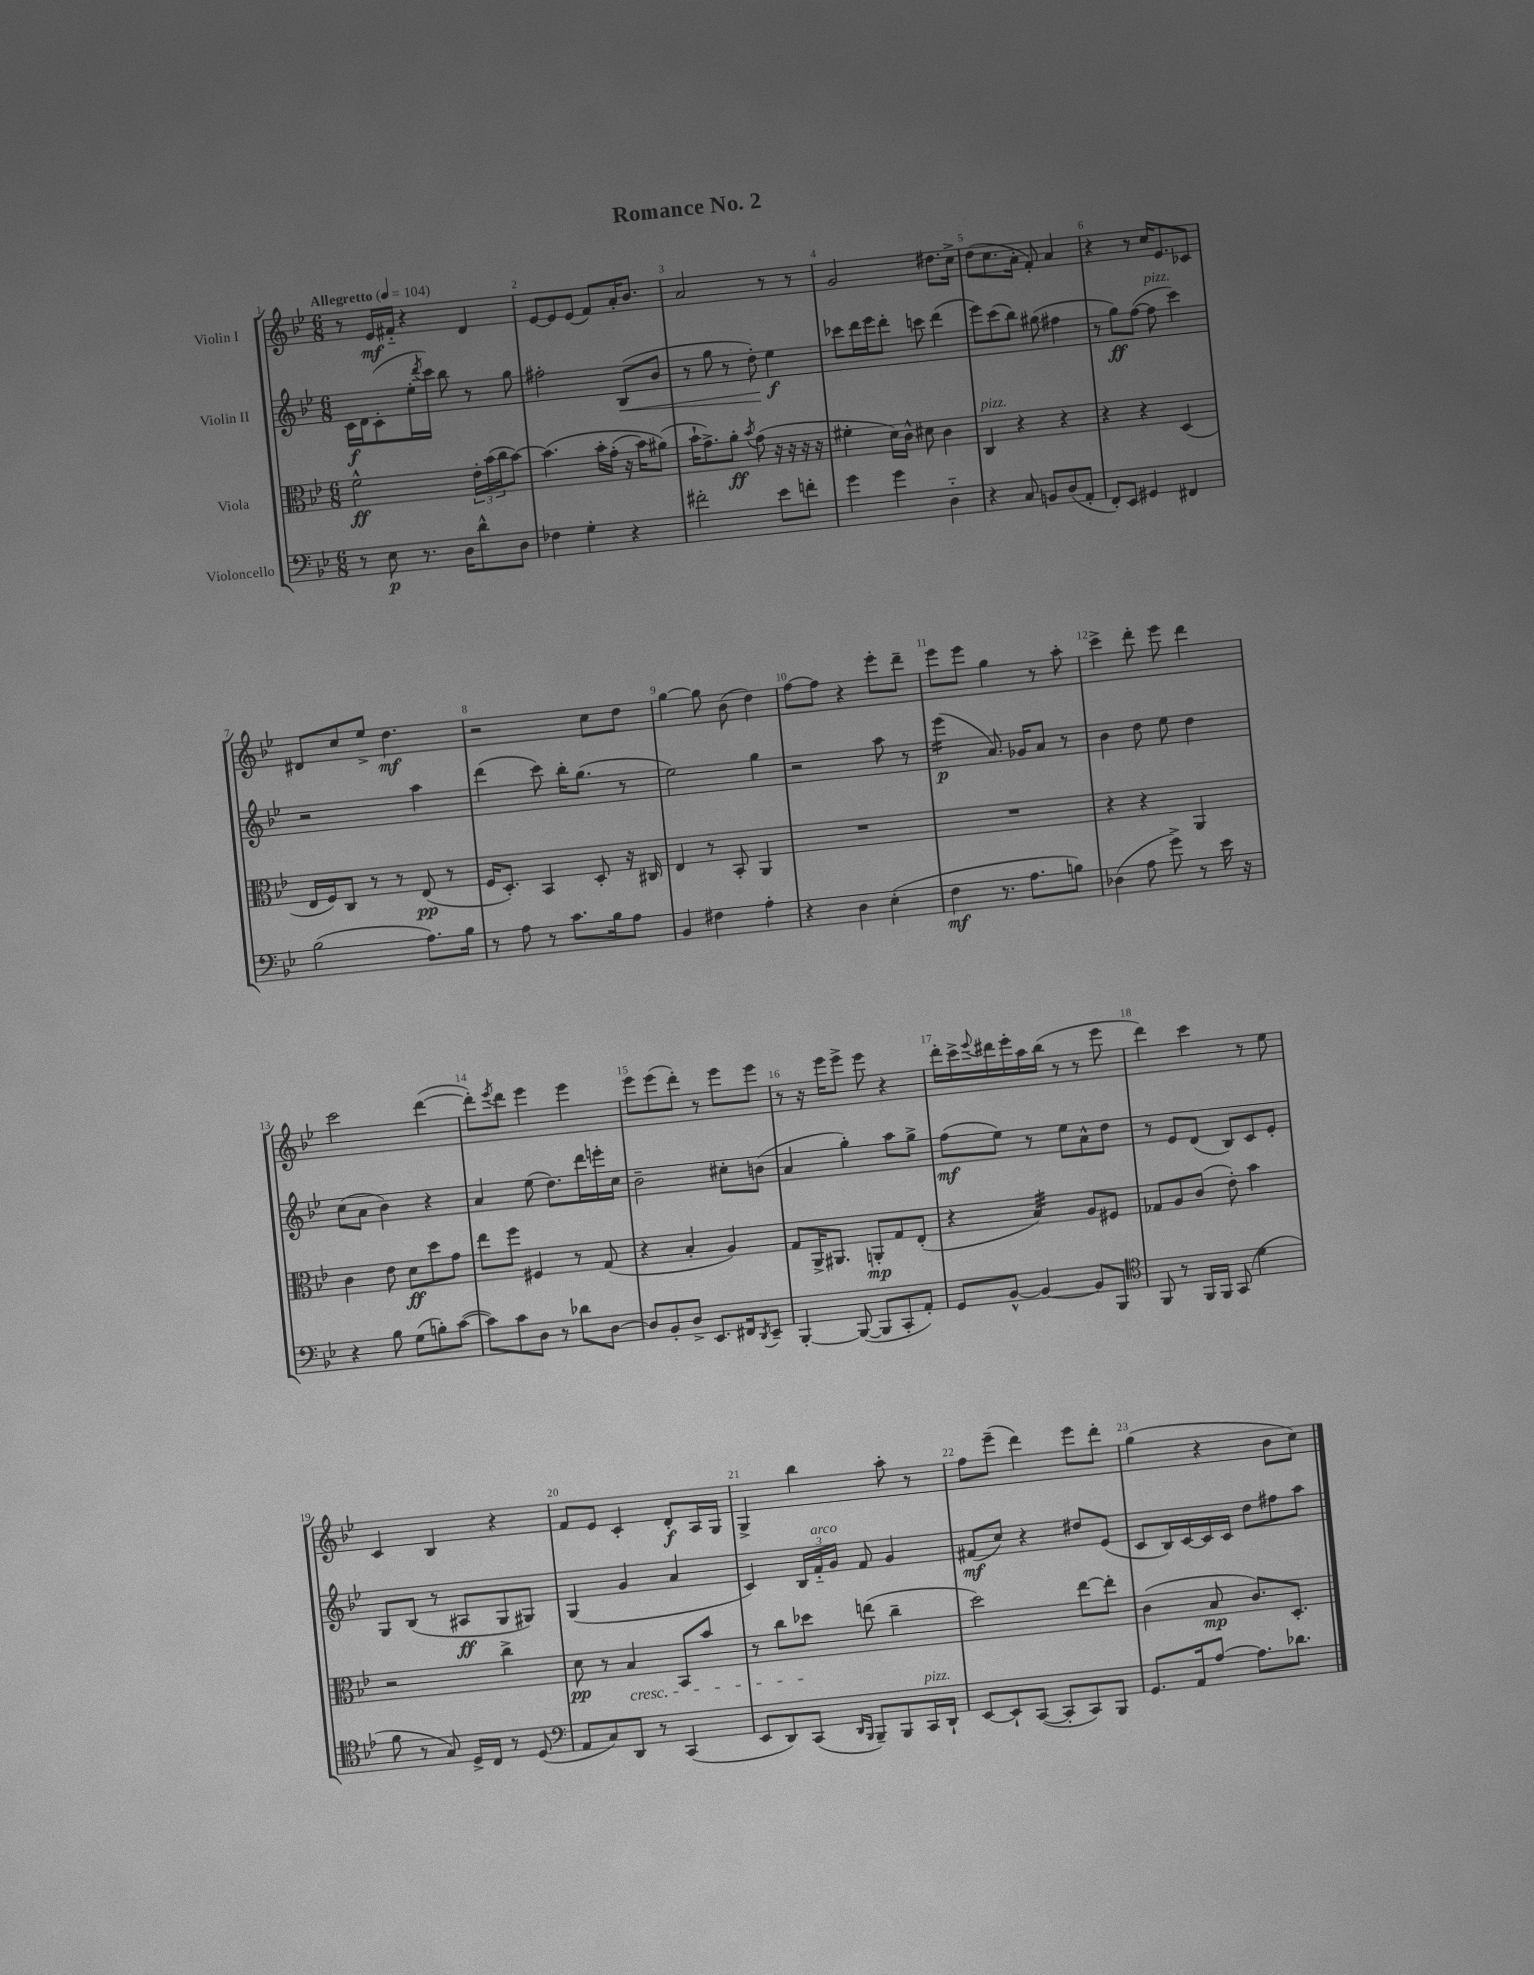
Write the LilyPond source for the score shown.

\header { title = "Romance No. 2" }
<<
\new StaffGroup <<
\new Staff = "s0" \with { instrumentName = "Violin I" } {
    \clef treble \key bes \major \numericTimeSignature \time 6/8 \tempo "Allegretto" 4 = 104
    r8 ees'16\mf fis'16-_ r4 d'4 |
    ees'8~ ees'8 ees'8( f'8) a'16-. bes'8. |
    a'2 r8 r8 |
    g'2 dis''8. c''16-> |
    d''8( c''8. a'16-. f'8-.) a'4 |
    r4 r8 c''16 ees'8. ces'8 |
    dis'8 c''8 ees''8-> d''4.\mf |
    r2 c''8 d''8 |
    g''4~ g''8 bes'8( d''4) |
    f''8~ f''8 r4 ees'''8-. d'''8-- |
    ees'''8 ees'''8 g''4 r8 a''8-. |
    c'''4-> d'''8-. ees'''8 d'''4 |
    c'''2 d'''4~( |
    d'''8-.) \acciaccatura { ees'''8 } d'''8 ees'''4 ees'''4 |
    ees'''8 ees'''8( d'''8-.) r8 ees'''8 ees'''8 |
    r8 r16 ees'''16 ees'''8-> ees'''8 r4 |
    d'''16-. c'''16-> \appoggiatura { ees'''8 } dis'''16 ees'''16-. a''16 bes''16( r8 r8 ees'''8 |
    d'''4) c'''4 r8 ees''8 |
    c'4 bes4 r4 |
    f'8 ees'8 c'4-. d'8-.\f a16 g16 |
    g4-> bes''4 a''8-. r8 |
    f''8 ees'''8--( d'''4) ees'''8 d'''8-. |
    g''4( r4 bes'8 c''8) \bar "|." |
}
\new Staff = "s1" \with { instrumentName = "Violin II" } {
    \clef treble \key bes \major \numericTimeSignature \time 6/8
    c'16\f d'16 c'8-.( ees''16-. \acciaccatura { d'''8 } c'''16) bes''8 r8 g''8 |
    fis''2-. bes8\<( bes'8 |
    r8 g''8 r8 d''8-.\!) ees''4\f |
    ces'''8 d'''16 ees'''16 d'''8-. c'''8 d'''4( |
    ees'''8) c'''8( bes''8) gis''8( fis''4 |
    r8 g''8\ff) f''8~( f''8^\markup { \italic "pizz." } c'''4) |
    r2 a''4 |
    d'''4( c'''8) bes''16-. g''8.( r8 |
    ees''2) g''4 |
    r2 a''8 r8 |
    ees'''4:16\p( a'8.) ges'16 a'8 r8 |
    bes'4 d''8 ees''8 d''4 |
    c''8( a'8 bes'4) r4 |
    a'4 ees''8( d''8.) d'''16 e'''16-. c''16 |
    bes'2-- cis''8-. b'8( |
    a'4 g''4-.) a''8 g''8-> |
    f''8\mf( ees''8) r8 ees''8 a'8-^ d''8 |
    r8 ees'8 d'8( bes8) c'8 ees'8-. |
    g8 bes8( r8 ais8\ff g8 gis8) |
    g4( g'4 a'4 |
    c'4) \tuplet 3/2 { bes16 f'16-_^\markup { \italic "arco" } g'16 } f'8 g'4 |
    fis'8\mf( c''8) r4 dis''8 ees'8( |
    c'8 bes16) c'16~ c'16 c'16 d''8 fis''8 a''8 \bar "|." |
}
\new Staff = "s2" \with { instrumentName = "Viola" } {
    \clef alto \key bes \major \numericTimeSignature \time 6/8
    f'2-^\ff \tuplet 3/2 { ees'16-. bes'16( c''16 } bes'8~) |
    bes'4.\( bes'16-. g'16-.( r16 bes'16) ais'8(\) |
    bes'16-! g'8.->) a'8-.\ff \acciaccatura { bes'8 } g'8( r16 r16 r16 r16 |
    fis'4-. d'16) c'16-^ dis'8 c'4 |
    c4^\markup { \italic "pizz." } r4 r4 |
    r4 r4 d4( |
    ees16 f16) c8 r8 r8 ees8\pp( r8 |
    f16 d8.-.) bes,4 d8-. r16 cis16 |
    ees4 r8 bes,8-. a,4 |
    R2. |
    R2. |
    r4 r4 a,4 |
    c'4 ees'8 d'8\ff d''8 g'8 |
    ees''8 f''8 fis4 r8 g8( |
    r4 bes4-. a4) |
    g8 a,16-> ais,8. a,8-.\mp g8 ees8-.( |
    r4 bes4:32) a8 fis8 |
    ges8 a8 c'8( ees'8-.) bes'4 |
    r2 c''4-> |
    d'8\pp r8 bes4\cresc bes,8 bes'8 |
    r8 c''8 des''8\! e''8( c''4-- |
    d''2) ees''8~ ees''8-. |
    c'4( bes8\mp c'8.) d8.-. \bar "|." |
}
\new Staff = "s3" \with { instrumentName = "Violoncello" } {
    \clef bass \key bes \major \numericTimeSignature \time 6/8
    r8 ees8\p r8. d16 d'8-^ d8 |
    fes4 g4-. r4 |
    fis'2-. ees'8 f'8-. |
    g'4 g'4 d4-_ |
    r4 c8 b,8 d8( a,8-. |
    f,8-.) ees,8 gis,4 fis,4 |
    bes2( a8.) bes16 |
    r8 a8 r8 c'8. bes16 a8 |
    bes,4 fis4 a4-. |
    r4 d4 ees4-.( |
    f4\mf r8. a8. b8) |
    des4( a8 g'8->) r8 ees'16 r16 |
    r4 bes8 g8( b8-.) c'8~( |
    c'8) c'8 d8 r8 des'8 d8~ |
    d8 bes,8-. d8-> ees,8. fis,16 \acciaccatura { d,8 } ees,8-- |
    bes,,4~-. bes,,8~( bes,,8 c,8-. a,8-.) |
    g,8 bes,8~-^ bes,4~ bes,8 bes,,8 |
    \clef tenor f,8 r8 f,16 f,16 g,8( d'4 |
    f'8 r8 g8) d16-> c16 r8 d8( |
    \clef bass a,8 c8) d,8 r8 c,4( |
    ees,8 d,8) c,8( \grace { d,16 bes,,16 } bes,,8--) bes,,8 c,16^\markup { \italic "pizz." } d,16-! |
    ees,8~ ees,8-! c,8~( c,8-. c,8) bes,,8 |
    g,8. a,16 a8~ a8. des'8. \bar "|." |
}
>>
>>
\layout { \context { \Score \override BarNumber.break-visibility = ##(#f #t #t) barNumberVisibility = #all-bar-numbers-visible } }
